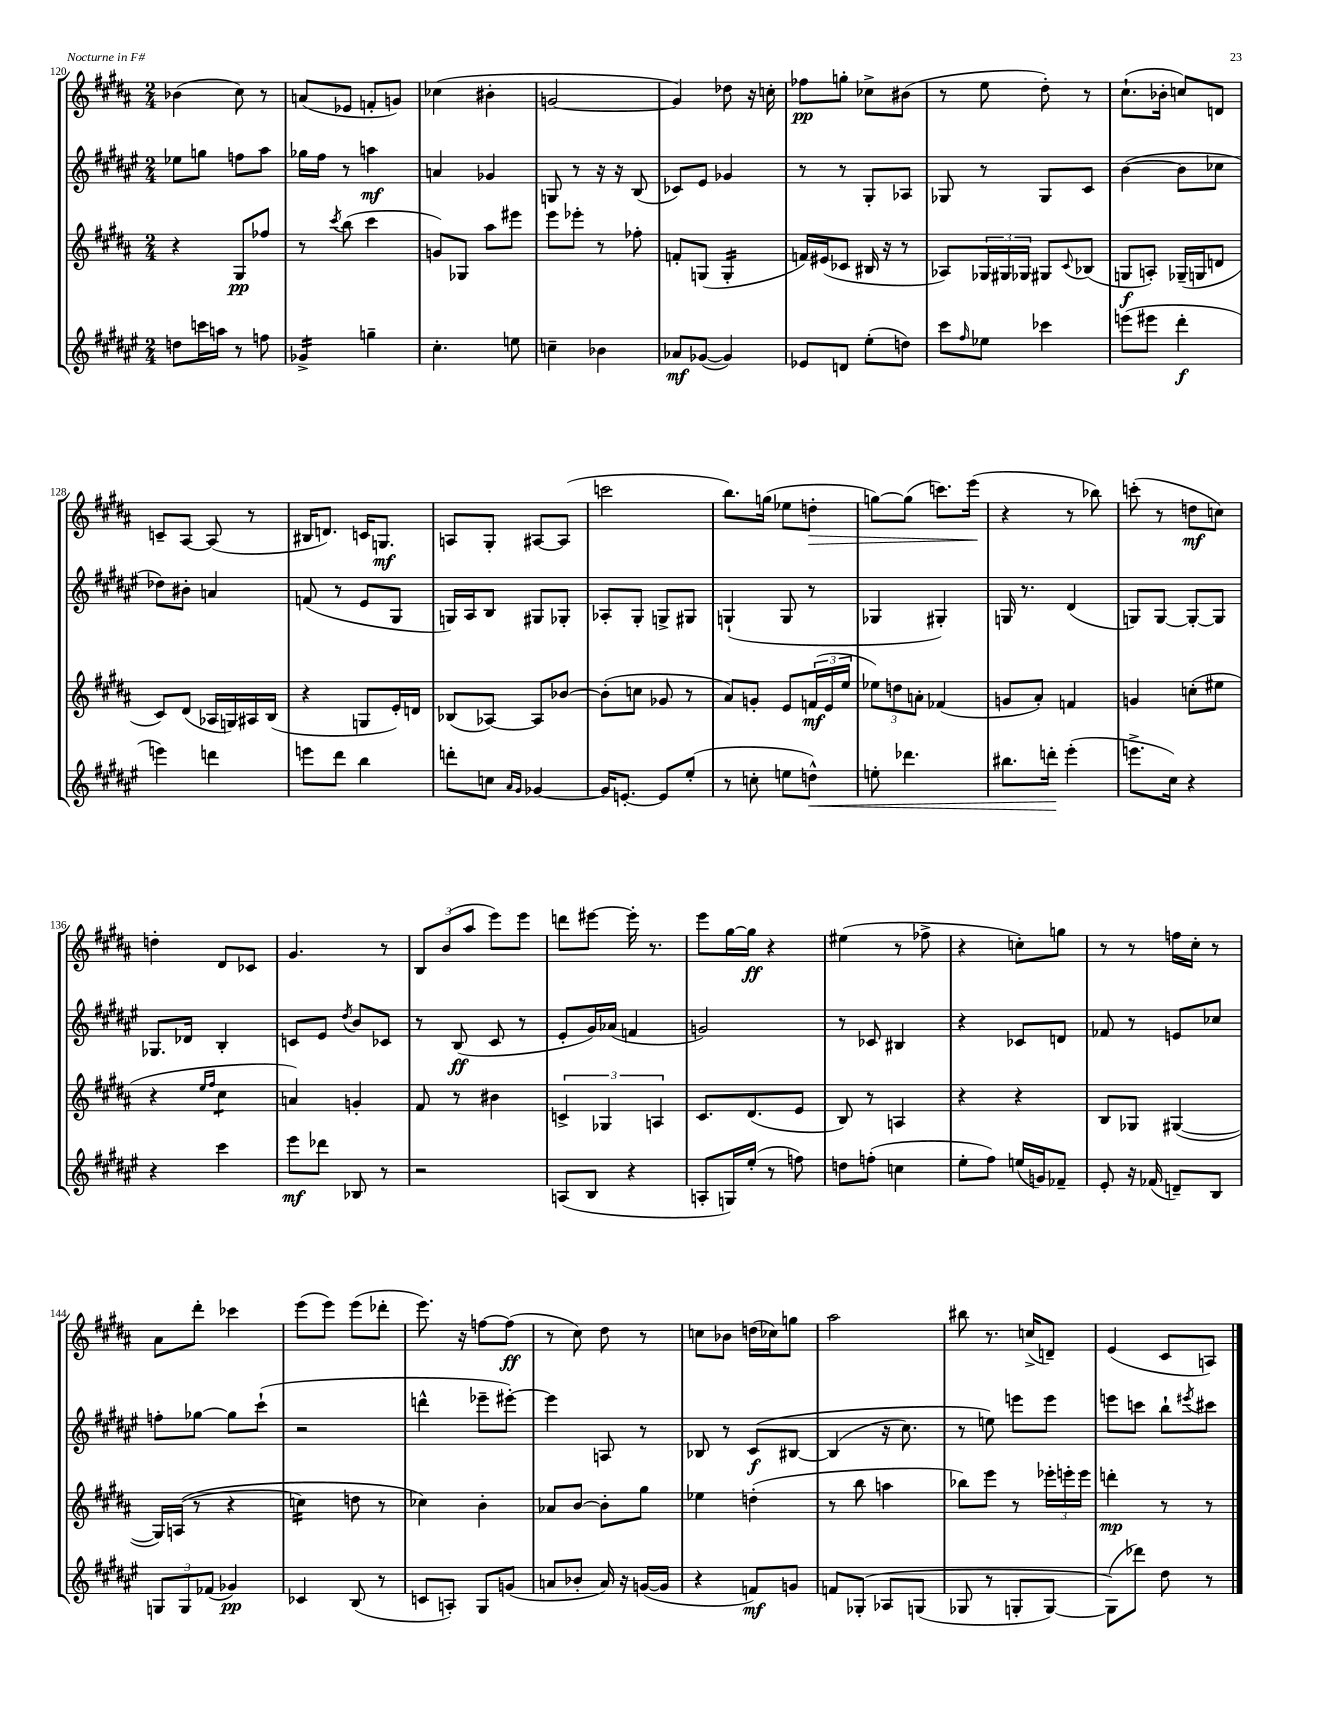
<<
\new StaffGroup <<
\new Staff = "s0" {
    \clef treble \key b \major \numericTimeSignature \time 2/4
    bes'4( cis''8) r8 |
    a'8( ees'8 f'8-. g'8) |
    ces''4( bis'4-. |
    g'2~ |
    g'4) des''8 r16 c''16-. |
    fes''8\pp g''8-. ces''8-> bis'8( |
    r8 e''8 dis''8-.) r8 |
    cis''8.-!( bes'16-. c''8) d'8 |
    c'8-- ais8~ ais8( r8 |
    bis16 d'8.) c'16 g8.\mf |
    a8 gis8-. ais8~ ais8( |
    c'''2 |
    b''8.) g''16( ees''8 d''8-.\> |
    g''8~) g''8( c'''8.) e'''16\!( |
    r4 r8 bes''8) |
    c'''8-.( r8 d''8\mf c''8) |
    d''4-. dis'8 ces'8 |
    gis'4. r8 |
    \tuplet 3/2 { b8 b'8( ais''8 } e'''8) e'''8 |
    d'''8 eis'''8~ eis'''16-. r8. |
    e'''8 gis''16~ gis''16\ff r4 |
    eis''4( r8 fes''8-> |
    r4 c''8-.) g''8 |
    r8 r8 f''16 cis''16-. r8 |
    ais'8 dis'''8-. ces'''4 |
    e'''8( e'''8) e'''8( des'''8-. |
    e'''8.) r16 f''8~ f''8\ff( |
    r8 cis''8) dis''8 r8 |
    c''8 bes'8 d''16( ces''16) g''8 |
    ais''2 |
    bis''8 r8. c''16->( d'8--) |
    e'4( cis'8 a8) \bar "|." |
}
\new Staff = "s1" {
    \clef treble \key fis \major \numericTimeSignature \time 2/4
    ees''8 g''8 f''8 ais''8 |
    ges''16 fis''16 r8 a''4\mf |
    a'4 ges'4 |
    g8 r8 r16 r16 b8( |
    ces'8) eis'8 ges'4 |
    r8 r8 gis8-. aes8 |
    ges8 r8 ges8 cis'8 |
    b'4~( b'8 ces''8 |
    des''8) bis'8-. a'4 |
    f'8( r8 eis'8 gis8 |
    g16) ais16 b8 gis8 ges8-. |
    aes8-. gis8-. g8-> gis8 |
    g4-!( g8 r8 |
    ges4 gis4-.) |
    g16 r8. dis'4( |
    g8) g8~ g8~-. g8 |
    ges8. des'16 b4-. |
    c'8 eis'8 \acciaccatura { dis''8 } b'8 ces'8 |
    r8 b8\ff( cis'8 r8 |
    eis'8-. gis'16) aes'16( f'4 |
    g'2) |
    r8 ces'8 bis4 |
    r4 ces'8 d'8 |
    fes'8 r8 e'8 ces''8 |
    f''8-. ges''8~ ges''8 cis'''8-!( |
    r2 |
    d'''4-^ ees'''8-- eis'''8~-.) |
    eis'''4 a8 r8 |
    bes8 r8 cis'8\f\( bis8~ |
    bis4( r16 cis''8.) |
    r8 e''8\) e'''8 e'''8 |
    e'''8 c'''8 b''8-! \acciaccatura { eis'''8 } cis'''8 \bar "|." |
}
\new Staff = "s2" {
    \clef treble \key b \major \numericTimeSignature \time 2/4
    r4 gis8\pp fes''8 |
    r8 \acciaccatura { cis'''8 } b''8( cis'''4 |
    g'8) ges8 ais''8 eis'''8 |
    e'''8 ees'''8-. r8 fes''8-. |
    f'8-. g8( g4:16-. |
    f'16) eis'16( ces'8 bis16 r16 r8 |
    aes8) \tuplet 3/2 { ges16 gis16 ges16 } gis8 \appoggiatura { cis'8 } bes8( |
    g8\f a8-.) ges16--( g16 d'8 |
    cis'8) dis'8( aes16 g16) ais16 b16( |
    r4 g8 e'16-.) d'16 |
    bes8( aes8~) aes8 bes'8~ |
    bes'8-.( c''8 ges'8 r8 |
    ais'8) g'8-. e'8 \tuplet 3/2 { f'16\mf( e'16 e''16 } |
    \tuplet 3/2 { ees''8) d''8 a'8-. } fes'4( |
    g'8 ais'8-.) f'4 |
    g'4 c''8-.( eis''8 |
    r4 \grace { e''16 fis''16 } cis''4:8 |
    a'4) g'4-. |
    fis'8 r8 bis'4 |
    \tuplet 3/2 { c'4-> ges4 a4 } |
    cis'8. dis'8.( e'8 |
    b8) r8 a4 |
    r4 r4 |
    b8 ges8 gis4~( |
    gis16) a16(\( r8 r4 |
    c''4:16) d''8 r8 |
    ces''4\) b'4-. |
    aes'8 b'8~ b'8-. gis''8 |
    ees''4 d''4-.( |
    r8 b''8 a''4 |
    bes''8) e'''8 r8 \tuplet 3/2 { ees'''16-. e'''16-. e'''16 } |
    d'''4-.\mp r8 r8 \bar "|." |
}
\new Staff = "s3" {
    \clef treble \key fis \major \numericTimeSignature \time 2/4
    d''8 c'''16 a''16 r8 f''8 |
    ges'4:16-> g''4-- |
    cis''4.-. e''8 |
    c''4-- bes'4 |
    aes'8\mf ges'8~( ges'4) |
    ees'8 d'8 eis''8-.( d''8) |
    cis'''8 \grace { fis''16 } ees''8 ces'''4 |
    e'''8( eis'''8 dis'''4-.\f |
    e'''4) d'''4 |
    e'''8 dis'''8 b''4 |
    d'''8-. c''8 \grace { ais'16 gis'16 } ges'4~ |
    ges'16 e'8.~-. e'8 eis''8-.( |
    r8 c''8-. e''8 d''8-^\<) |
    e''8-. des'''4. |
    bis''8. d'''16-.\! eis'''4-.( |
    e'''8.-> cis''16) r4 |
    r4 cis'''4 |
    eis'''8\mf des'''8 bes8 r8 |
    r2 |
    a8( b8 r4 |
    a8-. g16) eis''16-.( r8 f''8) |
    d''8 f''8-.( c''4 |
    eis''8-. fis''8) e''16( g'16) fes'8-- |
    eis'8-. r16 fes'16( d'8--) b8 |
    \tuplet 3/2 { g8 g8 fes'8( } ges'4\pp) |
    ces'4 b8( r8 |
    c'8 a8-.) gis8 g'8( |
    a'8 bes'8-. a'16) r16 g'16~( g'16 |
    r4 f'8\mf) g'8 |
    f'8 ges8-.\( aes8 g8( |
    ges8 r8 g8-. g8~) |
    g8(\) des'''8) dis''8 r8 \bar "|." |
}
>>
>>
\layout { \context { \Score currentBarNumber = #120 } }
